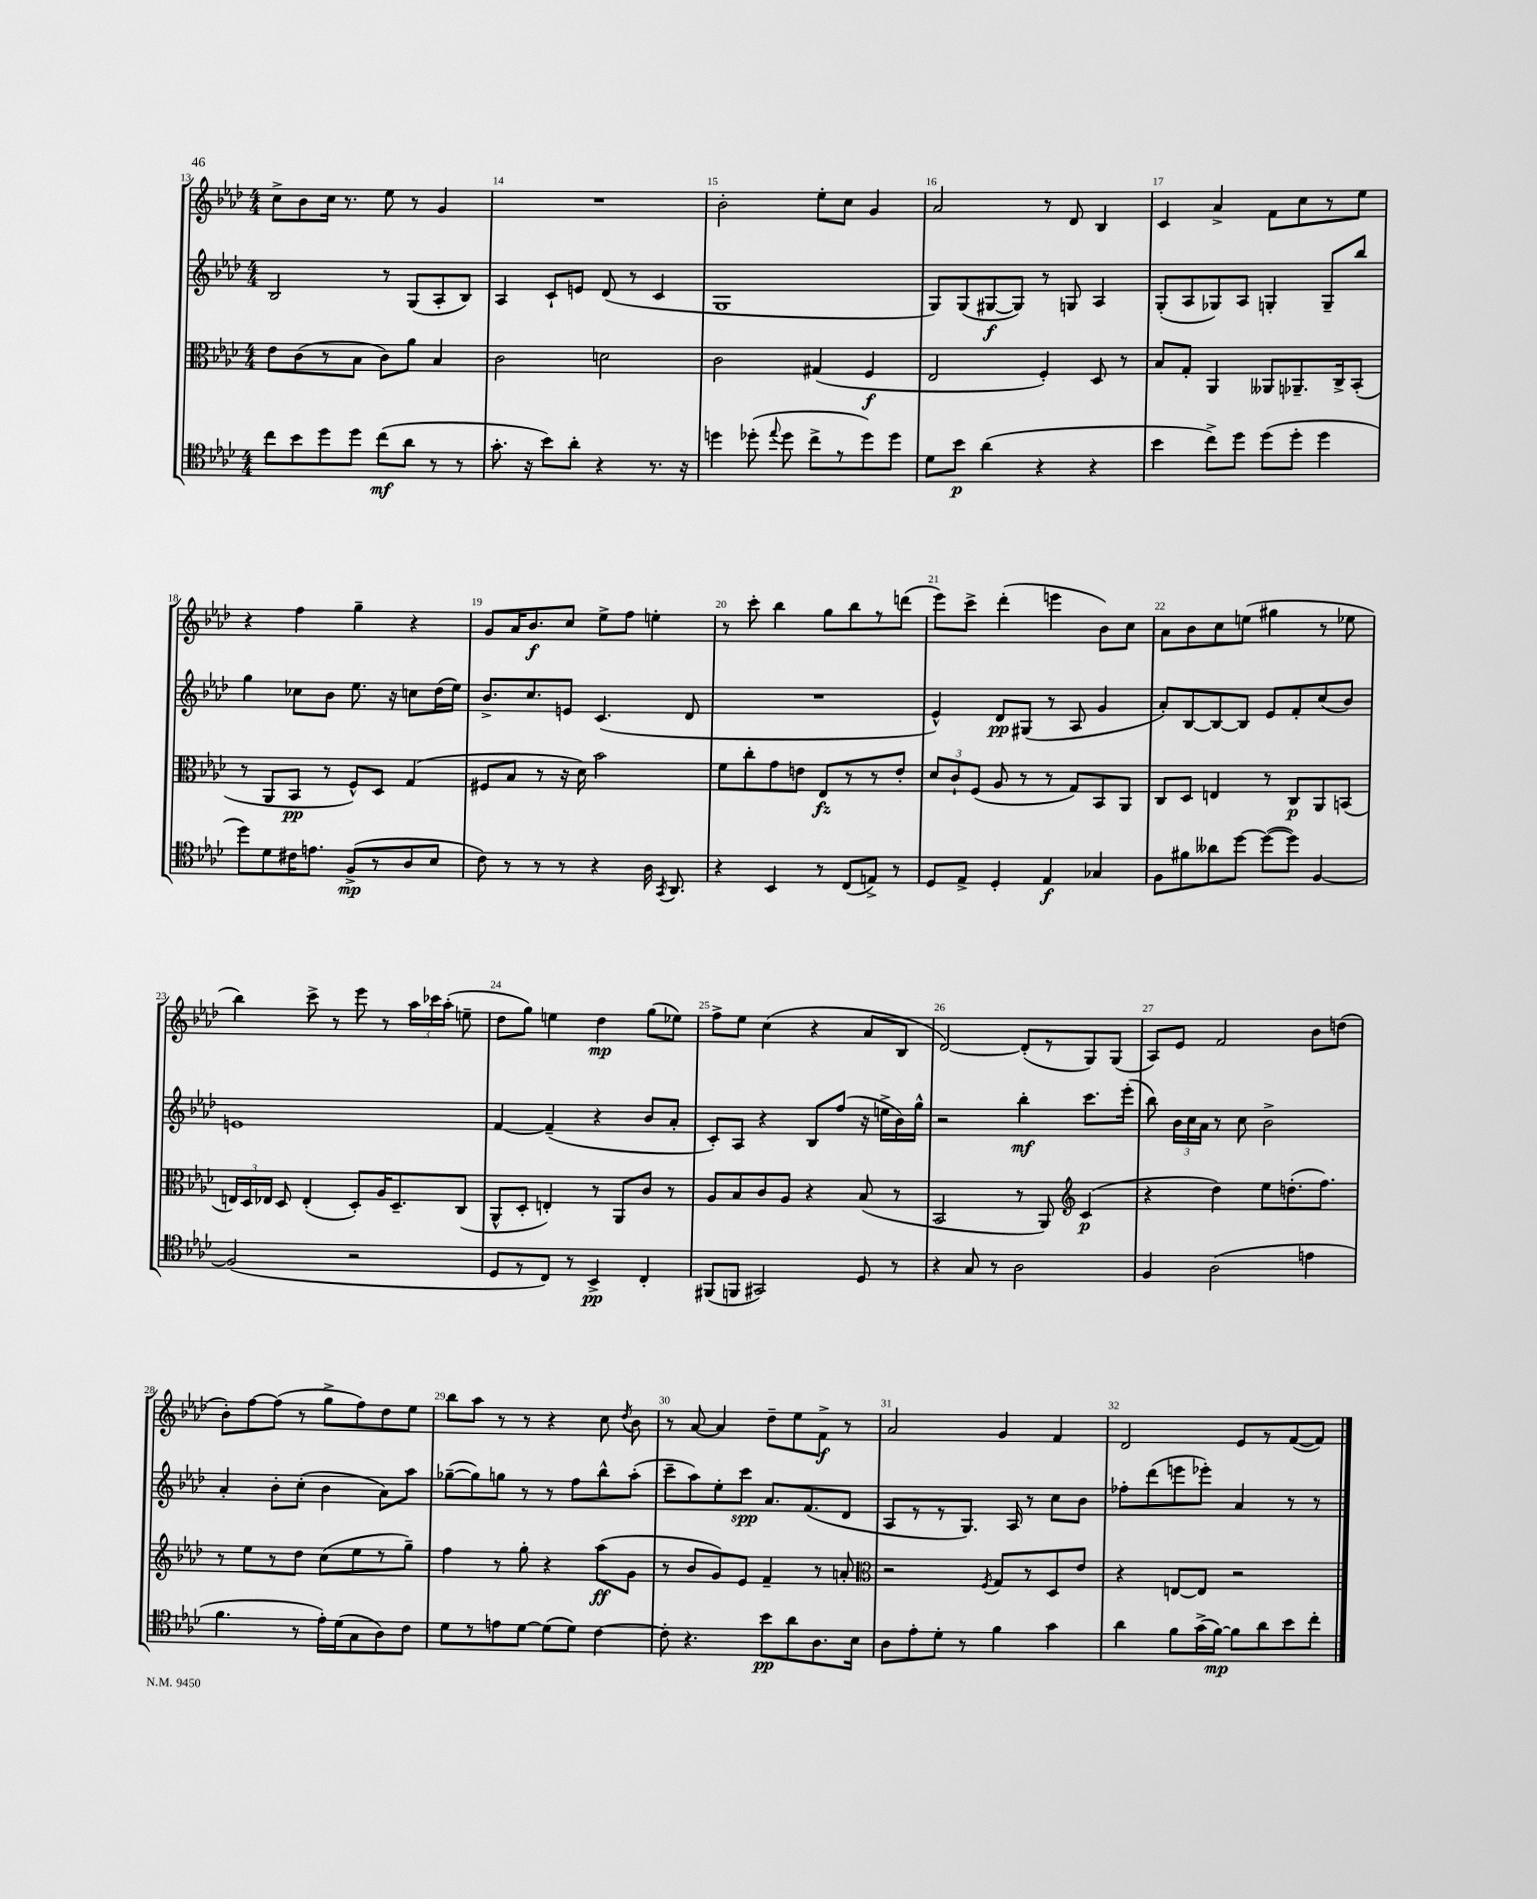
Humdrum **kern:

**kern	**dynam	**kern	**dynam	**kern	**dynam	**kern	**dynam
*part4	*part4	*part3	*part3	*part2	*part2	*part1	*part1
*staff4	*staff4	*staff3	*staff3	*staff2	*staff2	*staff1	*staff1
*clefC4	*	*clefC3	*	*clefG2	*	*clefG2	*
*k[b-e-a-d-]	*	*k[b-e-a-d-]	*	*k[b-e-a-d-]	*	*k[b-e-a-d-]	*
*M4/4	*	*M4/4	*	*M4/4	*	*M4/4	*
=13	=13	=13	=13	=13	=13	=13	=13
8cc\L	.	8e-\L	.	2B-/	.	8cc^\L	.
8b-\	.	(8c\	.	.	.	8b-\	.
8dd-\	.	8r	.	.	.	16cc\Jk	.
.	.	.	.	.	.	8.r	.
8dd-\J	.	8B-\J	.	.	.	.	.
(8cc\L	mf	8c\L)	.	8r	.	8ee-\	.
8a-\J	.	8a-\J	.	(8G/L	.	8r	.
8r	.	4B-/	.	8A-'/	.	4g/	.
8r	.	.	.	8B-/J)	.	.	.
=14	=14	=14	=14	=14	=14	=14	=14
8.g'\	.	2c\	.	4A-/	.	1r	.
16r	.	.	.	.	.	.	.
8b-\L)	.	.	.	8c`/L	.	.	.
8a-'\J	.	.	.	8en/J	.	.	.
4r	.	2dn\	.	(8d-/	.	.	.
.	.	.	.	8r	.	.	.
8.r	.	.	.	4c/	.	.	.
16r	.	.	.	.	.	.	.
=15	=15	=15	=15	=15	=15	=15	=15
4ddn\	.	2c\	.	1G	.	2b-'\	.
(8dd-X'\	.	.	.	.	.	.	.
8qqee-/	.	.	.	.	.	.	.
8dd-\	.	.	.	.	.	.	.
8cc^\L	.	(4G#X/	.	.	.	8ee-'\L	.
8r	.	.	.	.	.	8cc\J	.
8dd-\)	.	4F/	f	.	.	4g/	.
8dd-\J	.	.	.	.	.	.	.
=16	=16	=16	=16	=16	=16	=16	=16
8d-\L	.	2E-/	.	8G/L)	.	2a-/	.
8b-\J	p	.	.	(8G/	.	.	.
(4a-\	.	.	.	[8G#X/	f	.	.
.	.	.	.	8G#/J])	.	.	.
4r	.	4F'/)	.	8r	.	8r	.
.	.	.	.	8Gn/	.	8d-/	.
4r	.	8D-/	.	4A-/	.	4B-/	.
.	.	8r	.	.	.	.	.
=17	=17	=17	=17	=17	=17	=17	=17
4b-\	.	8B-/L	.	(8G'/L	.	4c/	.
.	.	8G'/J	.	8A-/	.	.	.
8cc^\L)	.	4AA-/	.	8G-X/)	.	4a-^/	.
8dd-\J	.	.	.	8A-/J	.	.	.
(8dd-\L	.	8AA--X/L	.	4Gn'/	.	8f\L	.
8dd-'\J	.	8.AA-X~/	.	.	.	8cc\	.
4dd-\	.	.	.	8G~/L	.	8r	.
.	.	16C^/k	.	.	.	.	.
.	.	(8BB-'/J	.	8bb-/J	.	8ee-\J	.
!!LO:LB:g=z
=18	=18	=18	=18	=18	=18	=18	=18
8dd-\L)	.	8r	.	4gg\	.	4r	.
8d-\	.	8AA-/L	.	.	.	.	.
16c#X\K	.	8BB-/J	pp	8cc-X\L	.	4ff\	.
8.en\J	.	.	.	.	.	.	.
.	.	8r	.	8b-\J	.	.	.
(8F^/L	mp	8F^^/L)	.	8.ee-\	.	4gg~\	.
8r	.	8D-/J	.	.	.	.	.
.	.	.	.	16r	.	.	.
8A-/	.	(4G/	.	8ccn\L	.	4r	.
8B-/J	.	.	.	(16dd-\L	.	.	.
.	.	.	.	16ee-\JJ)	.	.	.
=19	=19	=19	=19	=19	=19	=19	=19
8c\)	.	8F#X/L	.	8.b-^/L	.	8g/L	.
8r	.	8B-/J	.	.	.	16a-/K	.
.	.	.	.	8.cc/	.	8.b-/	f
8r	.	8r	.	.	.	.	.
8r	.	16r	.	8en/J	.	8cc/J	.
.	.	16d-\)	.	.	.	.	.
4r	.	2b-\	.	(4.c/	.	8ee-^\L	.
.	.	.	.	.	.	8ff\J	.
16A-\	.	.	.	.	.	4een'\	.
8qGG/	.	.	.	.	.	.	.
8.AA-/	.	.	.	.	.	.	.
.	.	.	.	8d-/	.	.	.
=20	=20	=20	=20	=20	=20	=20	=20
4r	.	8f\L	.	1r	.	8r	.
.	.	8cc'\	.	.	.	8ccc'\	.
4BB-/	.	8g\	.	.	.	4bb-\	.
.	.	8en\J	.	.	.	.	.
8r	.	8E-/L	fz	.	.	8gg\L	.
(8C/L	.	8r	.	.	.	8bb-\	.
8En^/J)	.	8r	.	.	.	8r	.
8r	.	8e'/J	.	.	.	(8dddn\J	.
=21	=21	=21	=21	=21	=21	=21	=21
8D-/L	.	12d-/L	.	4e-^^/)	.	8eee-\L)	.
.	.	12c`/	.	.	.	.	.
8E-^/J	.	.	.	.	.	8ccc^\J	.
.	.	(12F/J	.	.	.	.	.
4D-'/	.	8A-/	.	8d-/L	pp	(4ddd-'\	.
.	.	8r	.	(8G#X/J	.	.	.
4E-/	f	8r	.	8r	.	4eeen\	.
.	.	8G/L)	.	8A-/	.	.	.
4G-X/	.	8BB-/	.	4g/	.	8b-\L)	.
.	.	8AA-/J	.	.	.	8cc\J	.
=22	=22	=22	=22	=22	=22	=22	=22
8F\L	.	8C/L	.	8a-'/L)	.	8a-\L	.
8f#X\	.	8D-/J	.	[8B-/	.	8b-\	.
8a--X\	.	4En/	.	8B-/_	.	8cc\	.
[8dd-\J	.	.	.	8B-/J]	.	(8een\J	.
(8dd-\L_	.	8r	.	8e-/L	.	4gg#X\	.
8dd-\J])	.	8C/L	p	8f'/	.	.	.
[4F/	.	8AA-/	.	(8cc/	.	8r	.
.	.	(8BBn/J	.	8b-/J)	.	8ee-X\	.
!!LO:LB:g=z
=23	=23	=23	=23	=23	=23	=23	=23
(2F/]	.	24En/LL)	.	1en	.	4bb-\)	.
.	.	24D-/	.	.	.	.	.
.	.	24E-X/JJ	.	.	.	.	.
.	.	8D-/	.	.	.	.	.
.	.	(4E-'/	.	.	.	8ccc^\	.
.	.	.	.	.	.	8r	.
2r	.	8D-'/L)	.	.	.	8eee-\	.
.	.	16A-/K	.	.	.	8r	.
.	.	8.D-~/	.	.	.	.	.
.	.	.	.	.	.	24aa-\LL	.
.	.	.	.	.	.	24ccc-X\	.
.	.	.	.	.	.	(24aa-'\JJ	.
.	.	(8C/J	.	.	.	8een~\	.
=24	=24	=24	=24	=24	=24	=24	=24
8D-/L	.	8AA-^^/L	.	[4f/	.	8dd-\L	.
8r	.	8D-'/J	.	.	.	8gg\J)	.
8C/J)	.	4En'/)	.	(4f~/]	.	4een\	.
8r	.	.	.	.	.	.	.
4BB-^/	pp	8r	.	4r	.	4dd-\	mp
.	.	8AA-/L	.	.	.	.	.
4C'/	.	8c/J	.	8b-/L	.	(8gg\L	.
.	.	8r	.	8a-'/J	.	8ee-X\J)	.
=25	=25	=25	=25	=25	=25	=25	=25
(8FF#X/L	.	8A-/L	.	8c'/L)	.	8ff^\L	.
8FFn/J	.	8B-/	.	8A-/J	.	8ee-\J	.
2GG#X/)	.	8c/	.	4r	.	(4cc\	.
.	.	8A-/J	.	.	.	.	.
.	.	4r	.	8B-/L	.	4r	.
.	.	.	.	(8ff/J	.	.	.
8D-/	.	(8B-/	.	16r	.	8a-/L	.
.	.	.	.	16een^\LL	.	.	.
8r	.	8r	.	16b-\)	.	8B-/J	.
.	.	.	.	16gg^^\JJ	.	.	.
=26	=26	=26	=26	=26	=26	=26	=26
4r	.	2BB-/	.	2r	.	[2d-/)	.
8G/	.	.	.	.	.	.	.
8r	.	.	.	.	.	.	.
2A-\	.	8r	.	4bb-'\	mf	(8d-'/L]	.
.	.	8AA-/)	.	.	.	8r	.
*	*	*clefG2	*	*	*	*	*
.	.	(4c/	p	8.ccc\L	.	8G/)	.
.	.	.	.	.	.	(8G/J	.
.	.	.	.	(16eee-'\Jk	.	.	.
=27	=27	=27	=27	=27	=27	=27	=27
4F/	.	4r	.	8bb-\)	.	8A-/L)	.
.	.	.	.	24b-\LL	.	8e-/J	.
.	.	.	.	24cc\	.	.	.
.	.	.	.	24a-\JJ	.	.	.
(2A-\	.	4dd-\)	.	8r	.	2f/	.
.	.	.	.	8cc\	.	.	.
.	.	8ee-\L	.	2b-^\	.	.	.
.	.	(8.ddn'\	.	.	.	.	.
4en\	.	.	.	.	.	8b-\L	.
.	.	8.ff\J)	.	.	.	.	.
.	.	.	.	.	.	(8ddn\J	.
!!LO:LB:g=z
=28	=28	=28	=28	=28	=28	=28	=28
4.f\	.	8r	.	4a-'/	.	8b-'\L)	.
.	.	8ee-\L	.	.	.	[8ff\	.
.	.	8r	.	8b-'\L	.	(8ff\J]	.
8r	.	8dd-\J	.	(8cc'\J	.	8r	.
16e-'\LL)	.	(8cc\L	.	4b-\	.	8gg^\L	.
(16d-\J	.	.	.	.	.	.	.
8G\	.	8ee-\	.	.	.	8ff\)	.
8A-\)	.	8r	.	8a-\L)	.	8dd-\	.
8c\J	.	8gg~\J)	.	8aa-\J	.	8ee-\J	.
=29	=29	=29	=29	=29	=29	=29	=29
8d-\L	.	4ff\	.	([8gg-X~\L	.	8bb-\L	.
8r	.	.	.	8gg-\])	.	8aa-\J	.
8en\	.	8r	.	8ggn\J	.	8r	.
[8d-\J	.	8gg'\	.	8r	.	8r	.
(8d-\L]	.	4r	.	8r	.	4r	.
8d-\J)	.	.	.	8ff\L	.	.	.
[4c\	.	(8aa-\L	ff	8bb-^^\	.	8cc\	.
.	.	.	.	.	.	8qdd-/	.
.	.	8g\J	.	(8aa-'\J	.	8b-\	.
=30	=30	=30	=30	=30	=30	=30	=30
8c'\]	.	8r	.	8ccc~\L	.	8r	.
4.r	.	8b-/L	.	8aa-\)	.	[8a-/	.
.	.	8g/)	.	8ee-'\	.	4a-/]	.
.	.	8e-/J	.	8ccc\J	spp	.	.
8b-\L	pp	4f~/	.	8.a-/L	.	8dd-~\L	.
8a-\	.	.	.	.	.	8ee-\	.
.	.	.	.	(8.f/	.	.	.
8.A-\	.	8r	.	.	.	8f^\J	f
.	.	8an'/	.	8d-/J	.	8r	.
16B-\Jk	.	.	.	.	.	.	.
=31	=31	=31	=31	=31	=31	=31	=31
*	*	*clefC3	*	*	*	*	*
8A-\L	.	2r	.	8A-/L	.	2a-/	.
8e-'\	.	.	.	8r	.	.	.
8d-'\J	.	.	.	8r	.	.	.
8r	.	.	.	8.G/J)	.	.	.
.	.	8qF/	.	.	.	.	.
4f\	.	8G/L	.	.	.	4g/	.
.	.	.	.	16A-/	.	.	.
.	.	8r	.	8r	.	.	.
4g\	.	8D-/	.	8cc\L	.	4f/	.
.	.	8e-/J	.	8b-\J	.	.	.
=32	=32	=32	=32	=32	=32	=32	=32
4a-\	.	4r	.	8ff-X'\L	.	2d-/	.
.	.	.	.	(8ddd-\	.	.	.
8f\L	.	[8En/L	.	8eeen\	.	.	.
(16g^\L	.	8E/J]	.	8eee-X'\J)	.	.	.
[16f\JJ)	mp	.	.	.	.	.	.
8f\L]	.	2r	.	4a-/	.	8e-/L	.
8a-\	.	.	.	.	.	8r	.
8b-\	.	.	.	8r	.	([8f/	.
8cc'\J	.	.	.	8r	.	8f/J])	.
==	==	==	==	==	==	==	==
*-	*-	*-	*-	*-	*-	*-	*-
